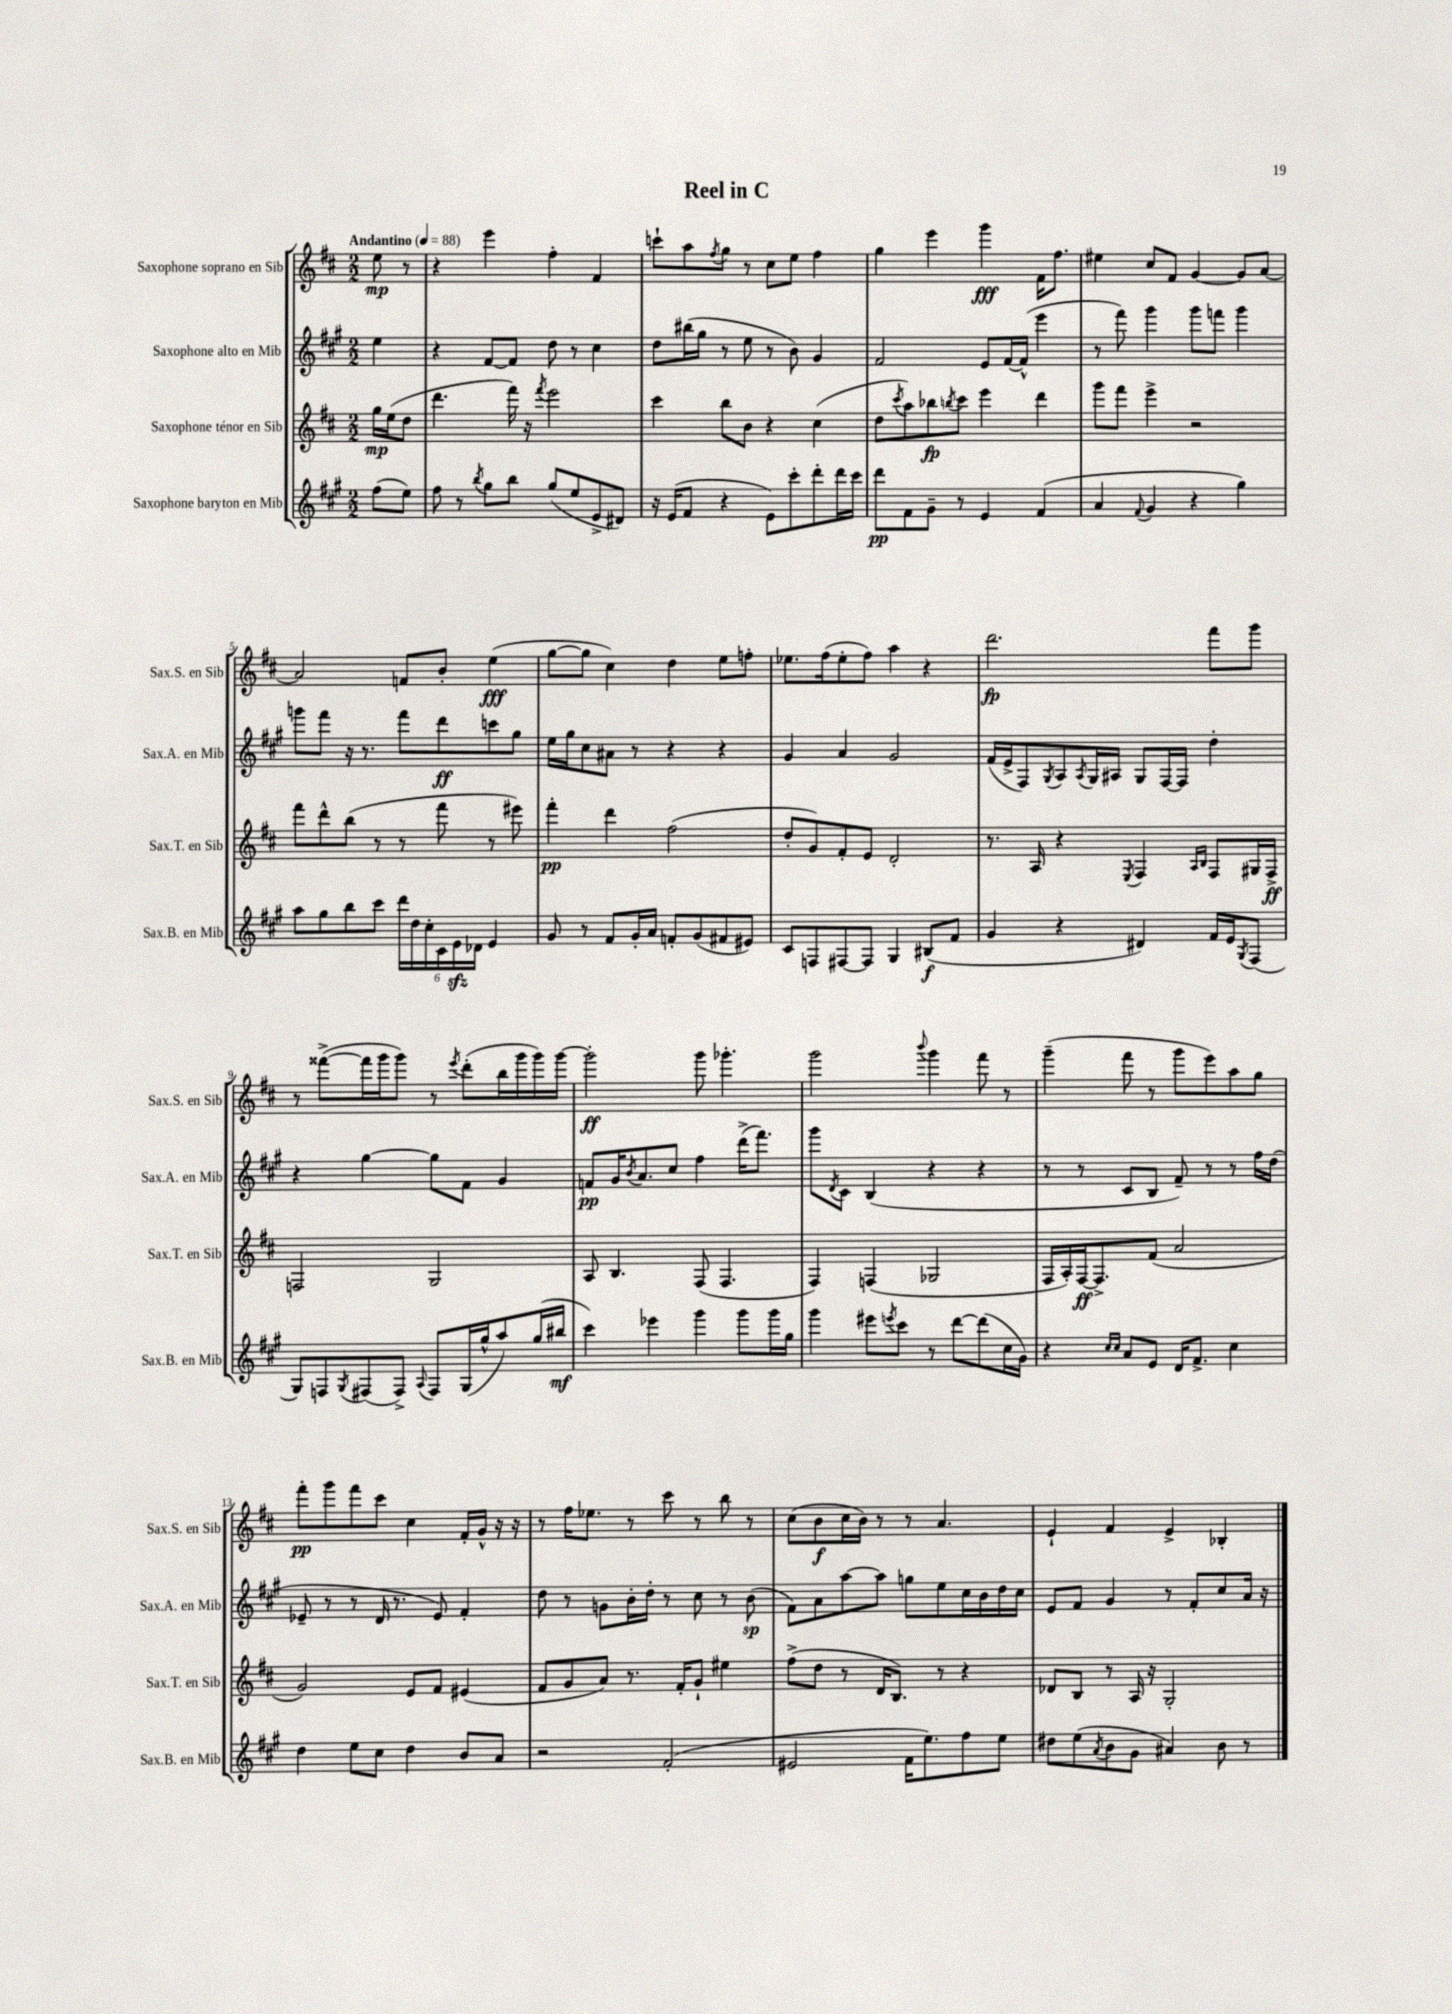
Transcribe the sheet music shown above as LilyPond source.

\header { title = "Reel in C" }
<<
\new StaffGroup <<
\new Staff = "s0" \with { instrumentName = "Saxophone soprano en Sib" shortInstrumentName = "Sax.S. en Sib" } {
    \clef treble \key d \major \numericTimeSignature \time 2/2 \partial 4 \tempo "Andantino" 4 = 88
    e''8\mp r8 |
    r4 e'''4 fis''4-. fis'4 |
    c'''8-! a''8 \acciaccatura { fis''8 } g''8 r8 cis''8 e''8 fis''4 |
    g''4 e'''4 g'''4\fff fis'16 fis''8. |
    eis''4 cis''8 fis'8 g'4~ g'8 a'8~ |
    a'2 f'8 b'8-. e''4\fff( |
    g''8~ g''8 cis''4) d''4 e''8 f''8-. |
    ees''8. fis''16( ees''8-. fis''8) a''4 r4 |
    d'''2.\fp fis'''8 g'''8 |
    r8 fisis'''8~->( fisis'''16 g'''16 g'''8) r8 \acciaccatura { e'''8 } d'''8-.( b''16 g'''16 g'''16) g'''16~ |
    g'''2-.\ff g'''8 ges'''4.-. |
    g'''2 \appoggiatura { b'''8 } g'''4 fis'''8 r8 |
    g'''4--( fis'''8 r8 g'''8 e'''8) a''8 g''8 |
    fis'''8-.\pp g'''8 fis'''8 cis'''8 cis''4 fis'16-. g'16-^ r16 r16 |
    r8 fis''16 ees''8. r8 cis'''8 r8 b''8 r8 |
    cis''8( b'8\f cis''16 b'16) r8 r8 a'4. |
    e'4-! fis'4 e'4-> bes4-. \bar "|." |
}
\new Staff = "s1" \with { instrumentName = "Saxophone alto en Mib" shortInstrumentName = "Sax.A. en Mib" } {
    \clef treble \key a \major \numericTimeSignature \time 2/2 \partial 4
    e''4 |
    r4 fis'8~ fis'8 d''8 r8 cis''4 |
    d''8 bis''16( gis''16 r8 e''8 r8 b'8) gis'4 |
    fis'2 e'8 fis'16~ fis'16-^( e'''4 |
    r8 fis'''8) gis'''4 gis'''8 f'''8 gis'''4 |
    g'''8 fis'''8 r16 r8. fis'''8 d'''8\ff c'''8 gis''8 |
    e''16 gis''16 cis''8 ais'8 r8 r4 r4 |
    gis'4 a'4 gis'2 |
    fis'16( e'16-> fis8) \acciaccatura { gis8 } a8 \acciaccatura { a8 } gis16 ais16 gis8 fis16~ fis16 d''4-. |
    r4 gis''4~ gis''8 fis'8 gis'4 |
    f'8\pp gis'16 \acciaccatura { b'8 } a'8. cis''8 fis''4 d'''16->( fis'''8.) |
    gis'''8 \acciaccatura { d'8 } cis'8 b4( r4 r4 |
    r8 r8 cis'8 b8 fis'8--) r8 r8 fis''16 d''16( |
    ees'8-- r8 r8 d'16 r8. ees'8) fis'4-. |
    d''8 r8 g'8 b'16-. d''16-. r8 cis''8 r8 b'8\sp( |
    fis'8) a'8 a''8~ a''8 g''8 e''8 cis''16 b'16 d''16 cis''16 |
    e'8 fis'8 gis'4 r8 fis'8-. cis''8 a'16 r16 \bar "|." |
}
\new Staff = "s2" \with { instrumentName = "Saxophone ténor en Sib" shortInstrumentName = "Sax.T. en Sib" } {
    \clef treble \key d \major \numericTimeSignature \time 2/2 \partial 4
    g''16\mp e''16( d''8 |
    d'''4. fis'''16) r16 \acciaccatura { fis'''8 } e'''2 |
    cis'''4 b''8 b'8 r4 cis''4( |
    d''8 \acciaccatura { cis'''8 } a''8) bes''8\fp \acciaccatura { b''8 } cis'''8 e'''4 d'''4 |
    g'''8 fis'''8 e'''4-> r2 |
    fis'''8 d'''8-^ b''8( r8 r8 fis'''8 r8 eis'''8) |
    fis'''4-.\pp d'''4 fis''2( |
    d''8-. g'8) fis'8-. e'8 d'2-. |
    r8. a16 r4 \acciaccatura { e8 } fis4 \grace { a16 b16 } fis8 gis16 fis16->\ff |
    f2 g2 |
    a8 b4. fis8( fis4. |
    fis4) f4( ges2 |
    fis16 a16-.) fis16~\ff fis8.-> fis'8( a'2 |
    g'2) e'8 fis'8 eis'4( |
    fis'8 g'8 a'8) r8. fis'16-. g'8-! eis''4 |
    fis''8->( d''8 r8 d'16 b8.) r8 r4 |
    des'8 b8 r8 a16 r16 g2-. \bar "|." |
}
\new Staff = "s3" \with { instrumentName = "Saxophone baryton en Mib" shortInstrumentName = "Sax.B. en Mib" } {
    \clef treble \key a \major \numericTimeSignature \time 2/2 \partial 4
    fis''8( e''8) |
    fis''8 r8 \acciaccatura { b''8 } gis''8 b''8 gis''8( e''8 e'8-> dis'8) |
    r16 e'16( fis'8 r4 e'8) cis'''8-. d'''8-. d'''16 cis'''16 |
    d'''8\pp fis'8 gis'8-- r8 e'4 fis'4( |
    a'4 \appoggiatura { fis'8 } gis'4 r4 gis''4) |
    a''8 gis''8 b''8 cis'''8 \tuplet 6/4 { d'''16 d''16 cis''16-. cis'16 e'16\sfz des'16 } e'4 |
    gis'8 r8 fis'8 gis'16-. a'16 f'8-. gis'8( fis'8 eis'8) |
    cis'8 f8 fis8~ fis8 gis4 bis8\f( fis'8 |
    gis'4 r4 dis'4) fis'16 e'16 \acciaccatura { gis8 } fis8( |
    gis8) f8 \acciaccatura { gis8 } fis8( fis8->) \appoggiatura { a8 } fis8 gis16( gis''16-^ a''8) gis''16( bis''16\mf |
    cis'''4) ees'''4 gis'''4 gis'''8 gis'''16 gis''16 |
    gis'''4 eis'''8 \acciaccatura { e'''8 } cis'''8 r8 d'''8~ d'''8( cis''16 gis'16) |
    r4 \grace { cis''16 cis''16 } a'8 e'8 d'16 fis'8.-> cis''4 |
    d''4 e''8 cis''8 d''4 b'8 a'8 |
    r2 fis'2-.( |
    eis'2 fis'16 e''8.) fis''8 e''8 |
    dis''8 e''8( \acciaccatura { a'8 } b'8 gis'8 ais'4) b'8 r8 \bar "|." |
}
>>
>>
